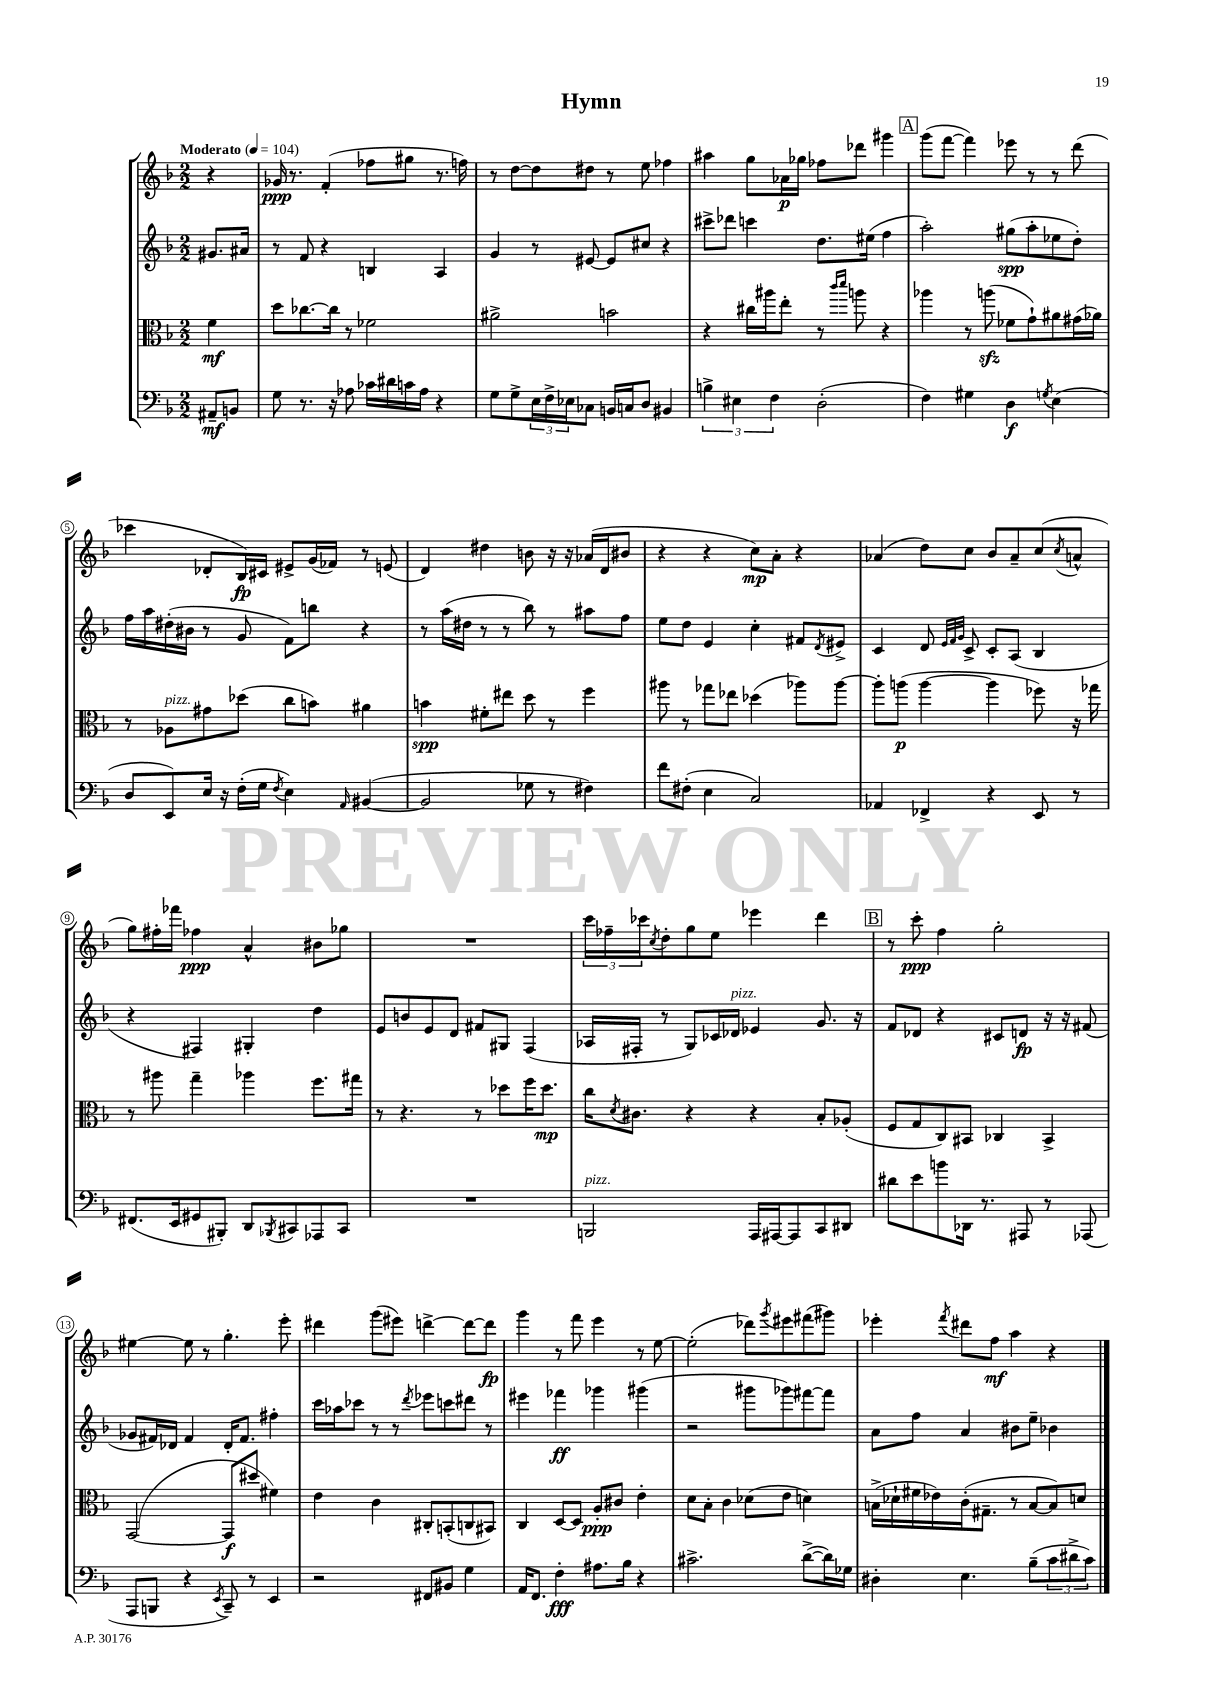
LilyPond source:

\header { title = "Hymn" }
<<
\new StaffGroup <<
\new Staff = "s0" {
    \clef treble \key f \major \numericTimeSignature \time 2/2 \partial 4 \tempo "Moderato" 4 = 104
    r4 |
    ges'16\ppp r8. f'4-.( fes''8 gis''8 r8. f''16) |
    r8 d''8~ d''8 dis''8 r8 e''8 fes''4 |
    ais''4 g''8 aes'16\p ges''16 fes''8 des'''8 gis'''4 |
    \mark \markup { \box "A" } g'''8( f'''8~ f'''4) ees'''8 r8 r8 d'''8( |
    ces'''4 des'8-. bes16\fp) cis'16 eis'8-> g'16( fes'16) r8 e'8( |
    d'4) dis''4 b'8 r16 r16 aes'16( d'16 bis'8 |
    r4 r4 c''8\mp) a'8-. r4 |
    aes'4( d''8) c''8 bes'8 aes'8-- c''8( \acciaccatura { c''8 } a'8-^ |
    g''8) fis''16-. fes'''16 fes''4\ppp a'4-^ bis'8 ges''8 |
    R1 |
    \tuplet 3/2 { c'''16 fes''16-- ces'''16 } \acciaccatura { c''8 } d''8-. g''8 e''8 ees'''4 d'''4 |
    \mark \markup { \box "B" } r8 c'''8-.\ppp f''4 g''2-. |
    eis''4~ eis''8 r8 g''4.-. e'''8-. |
    dis'''4 g'''8( eis'''8) d'''4~-> d'''8~ d'''8\fp |
    g'''4 r8 f'''8 e'''4 r8 e''8~ |
    e''2-.( des'''8) \acciaccatura { g'''8 } eis'''8 fis'''8( gis'''8) |
    ees'''4-. \acciaccatura { f'''8 } dis'''8 f''8\mf a''4 r4 \bar "|." |
}
\new Staff = "s1" {
    \clef treble \key f \major \numericTimeSignature \time 2/2 \partial 4
    gis'8. ais'16 |
    r8 f'8 r4 b4 a4 |
    g'4 r8 eis'8~ eis'8 cis''8 r4 |
    cis'''8-> des'''8 c'''4 d''8. eis''16( f''4 |
    \mark \markup { \box "A" } a''2-.) gis''8\spp( a''8-. ees''8 d''8-.) |
    f''16 a''16 dis''16-.( bis'16 r8 g'8 f'8) b''8 r4 |
    r8 a''16( dis''16 r8 r8 bes''8) r8 ais''8 f''8 |
    e''8 d''8 e'4 c''4-. fis'8 \acciaccatura { d'8 } eis'8-> |
    c'4 d'8 \grace { e'32 f'32 g'32 } c'8-> c'8-. a8( bes4 |
    r4 fis4) gis4-. d''4 |
    e'8 b'8 e'8 d'8 fis'8 gis8 f4( |
    aes16 fis16-. r8 g8) ces'16 des'16^\markup { \italic "pizz." } ees'4 g'8. r16 |
    \mark \markup { \box "B" } f'8 des'8 r4 cis'8 d'8\fp r16 r16 fis'8( |
    ges'8 fis'16) des'16 fis'4 des'16-. fis'8. fis''4-. |
    c'''16 aes''16 ces'''8 r8 r8 \acciaccatura { d'''8 } ees'''8 c'''8 dis'''8 r8 |
    eis'''4 fes'''4\ff ges'''4 gis'''4( |
    r2 gis'''8 ges'''8) fis'''8~ fis'''8 |
    a'8 f''8 a'4 bis'8 e''8-- bes'4 \bar "|." |
}
\new Staff = "s2" {
    \clef alto \key f \major \numericTimeSignature \time 2/2 \partial 4
    f'4\mf |
    d''8 ces''8.~ ces''16 r8 fes'2 |
    ais'2-> b'2 |
    r4 cis''16 ais''16 e''8-. r8 \grace { c'''16 d'''16 } a''8 r4 |
    \mark \markup { \box "A" } aes''4 r8 a''8\sfz( fes'8 g'8-!) ais'8 gis'16( aes'16) |
    r8 aes8^\markup { \italic "pizz." } gis'8 des''8( c''8 b'8) ais'4 |
    b'4\spp fis'8-. eis''8 d''8 r8 f''4 |
    ais''8 r8 ges''8 ees''8 des''4( aes''8) aes''8~ |
    aes''8-. a''8\p( a''4~ a''4 fes''8) r16 ges''16 |
    r8 ais''8 g''4-- aes''4 f''8. gis''16 |
    r8 r4. r8 des''8 f''16 des''8.\mp |
    c''16 \acciaccatura { d'8 } cis'8. r4 r4 bes8-. aes8-.( |
    \mark \markup { \box "B" } f8 g8 c8) bis,8 ces4 bis,4-> |
    g,2~( g,8\f dis''8 fis'4) |
    e'4 c'4 cis8-. b,8-.( c8 bis,8) |
    c4 d8~ d8 a8-.\ppp cis'8 e'4-. |
    d'8 bes8-. c'4 des'8( e'8 d'4) |
    b16->( des'16-! fis'16 ees'16) c'16-.( gis8.-- r8 b8~ b8) d'8 \bar "|." |
}
\new Staff = "s3" {
    \clef bass \key f \major \numericTimeSignature \time 2/2 \partial 4
    ais,8--\mf b,8 |
    g8 r8. r16 aes8 ces'16 dis'16 c'16 aes16 r4 |
    g8 g8-> \tuplet 3/2 { e16 f16-> ees16 } ces8 b,16 c16 d8 bis,4 |
    \tuplet 3/2 { b4-> eis4 f4 } d2-.( |
    \mark \markup { \box "A" } f4) gis4 d4\f \acciaccatura { g8 } e4( |
    d8 e,8) e16 r16 f16-.( g16 \acciaccatura { f8 } e4) \grace { a,16 } bis,4~( |
    bis,2 ges8 r8 fis4) |
    f'8 fis8-.( e4 c2) |
    aes,4 fes,4-> r4 e,8 r8 |
    fis,8.( e,16 gis,8 bis,,8-.) d,8 \acciaccatura { bes,,8 } cis,8 aes,,8 cis,8 |
    R1 |
    b,,2^\markup { \italic "pizz." } a,,16 ais,,16~ ais,,8 c,8 dis,8 |
    \mark \markup { \box "B" } dis'8 e'8 b'8 des,16 r8. ais,,8 r8 aes,,8( |
    a,,8 b,,8 r4 \acciaccatura { e,8 } c,8--) r8 e,4 |
    r2 fis,8 bis,8 g4 |
    a,16 f,8. f4-.\fff ais8. bes16 r4 |
    cis'2.-> d'8~->( d'16) ges16 |
    dis4-. e4. bes8--( \tuplet 3/2 { c'8 dis'8-> c'8) } \bar "|." |
}
>>
>>
\layout { \context { \Score \override BarNumber.stencil = #(make-stencil-circler 0.1 0.3 ly:text-interface::print) } }
